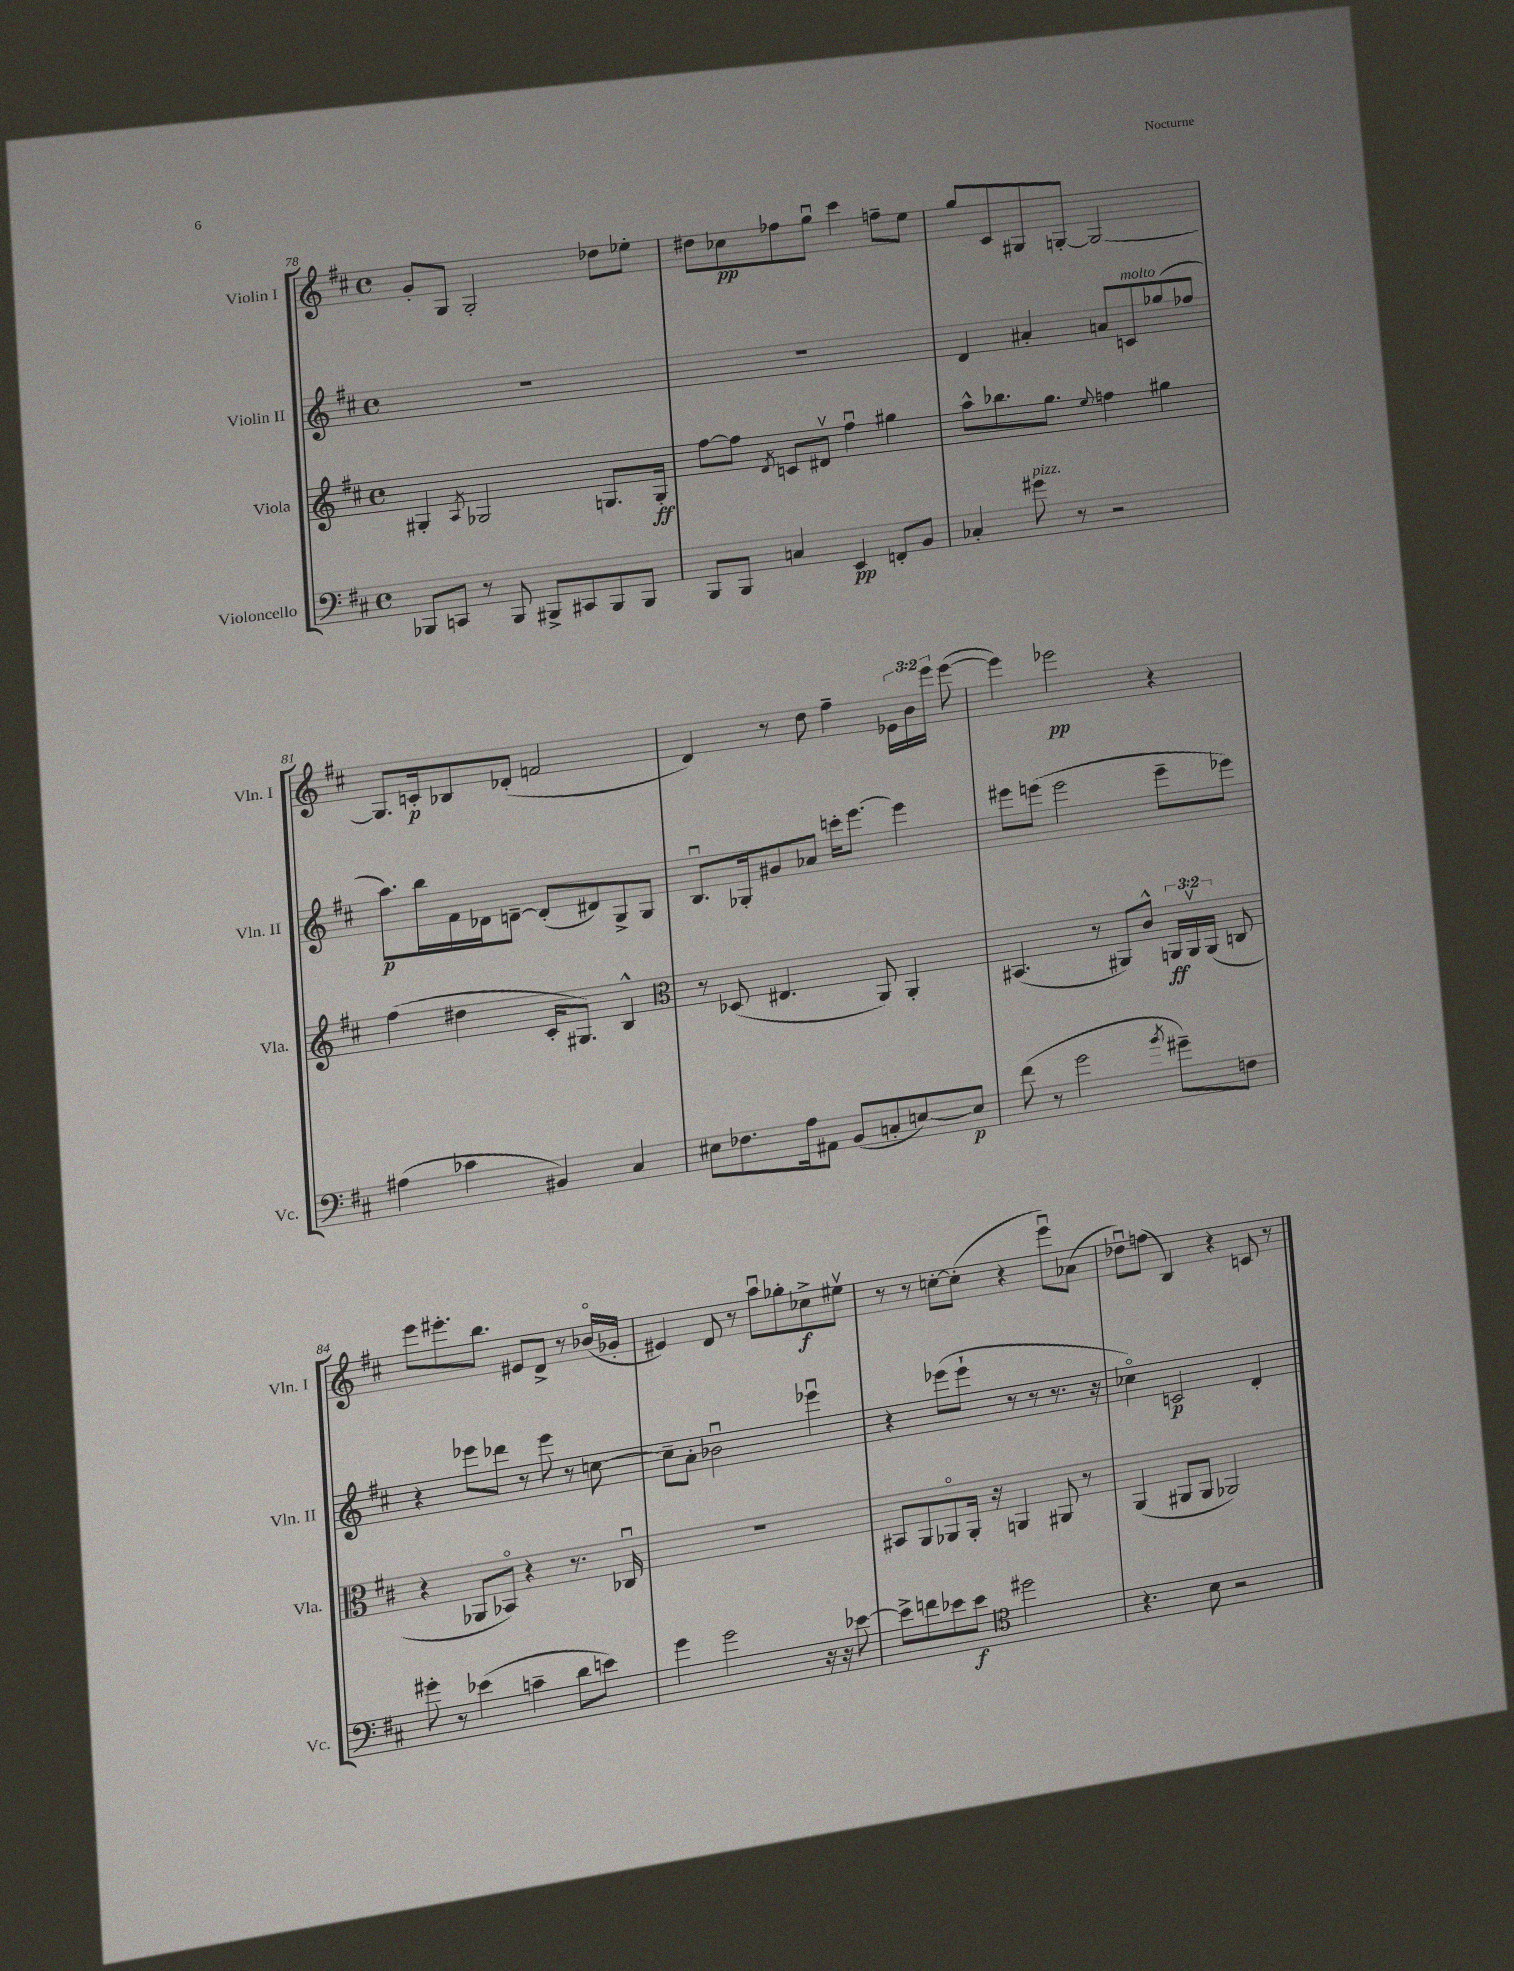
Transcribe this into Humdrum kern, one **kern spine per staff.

**kern	**kern	**kern	**kern
*staff4	*staff3	*staff2	*staff1
*clefF4	*clefG2	*clefG2	*clefG2
*k[f#c#]	*k[f#c#]	*k[f#c#]	*k[f#c#]
*M4/4	*M4/4	*M4/4	*M4/4
*met(c)	*met(c)	*met(c)	*met(c)
8BBB-	4G#'	1r	8g'
8CC	.	.	8G
.	8qA	.	.
8r	2G-	.	2G'
8BBB-	.	.	.
8BBB#^	.	.	.
8CC#	.	.	.
8BBB#	8.G	.	8dd-
8BBB#	.	.	8ee-'
.	16G'	.	.
=	=	=	=
8BBB	[8ff#	1r	8dd#
8BBB	8ff#]	.	8cc-
.	8qd	.	.
4C	8c	.	8ff-
.	8d#v	.	8ggu
4EE	4ff#u	.	4ccc#
8FF'	4gg#	.	8ff~
8BB	.	.	8ee
=	=	=	=
4C-'	8aa^^	4d	8gg
.	8.bb-	.	8c#
8g#	.	4a#'	8G#
.	8.gg	.	.
8r	.	.	[8G'
.	8qqee	.	.
2r	4ff	8a	2G_
.	.	8c	.
.	4gg#	(8gg-	.
.	.	8ff-	.
=	=	=	=
(4A#	(4ff#	8.aa)	8.G]
.	.	16bb	16c'
4c-	4dd#	16f#	8B-
.	.	16d-	.
.	.	[8d~	(8d-'
4BB#)	16c#'	(8d']	2f
.	8.G#)	.	.
.	.	8d#)	.
4C#	4B^^	8G^	.
.	.	8G	.
=	=	=	=
*	*clefC3	*	*
8E#	8r	8.Bu	4d)
8.F-	(8D-	.	.
.	.	16G-'	.
.	4.E#	8g#	8r
16A	.	.	.
8AA#	.	8a-	8dd
(8BB	.	16ccc'	4ff#~
.	.	[8.eee	.
8C'	8AA)	.	.
[8E)	4AA'	4eee]	24e-
.	.	.	24b
.	.	.	24eee
8E]	.	.	([8eee
=	=	=	=
(8f#	(4.BB#	8eee#	4eee])
8r	.	(8eee	.
2g	.	2eee	2eee-
.	8r	.	.
.	8AA#)	.	.
.	8c#^^	.	.
8qb	.	.	.
8g#~)	24AA	8eee~	4r
.	24AAv	.	.
.	(24AA	.	.
8F	8C	8eee-)	.
=	=	=	=
8g#'	4r	4r	8eee
8r	.	.	8.eee#'
(4e-	8AA-	8eee-	.
.	.	.	8.bb
.	8BB-o)	8ddd-	.
4c~	4r	8r	8e#
.	.	8eee-	8d^
8d	8.r	8r	8r
8e)	.	[8cc	(16b-o
.	16C-u	.	16g-'
=	=	=	=
4g	1r	8cc~]	4e#)
.	.	8a'	.
2g	.	2b-u	8d
.	.	.	8r
.	.	.	8aau
.	.	.	8gg-'
16r	.	4eee-u	8cc-^
16r	.	.	.
[8e-	.	.	8ee#v
=	=	=	=
8e-^]	8BB#	4r	8r
8f	8AA	.	8r
8e-	8AA-o	(8eee-	[8cc'
8e-	16AA-'	8eee-`	(8cc']
.	16r	.	.
*clefC4	*	*	*
2dd#	4AA	8r	4r
.	.	8r	.
.	8AA#	8.r	8eeeu)
.	8r	.	(8a-
.	.	16r	.
=	=	=	=
4.r	(4AA	4cc-o)	8dd-u)
.	.	.	(8ff
.	8AA#	2c	4B)
8B	8AA#	.	.
2r	2AA-)	.	4r
.	.	4d'	8c
.	.	.	8r
==	==	==	==
*-	*-	*-	*-
